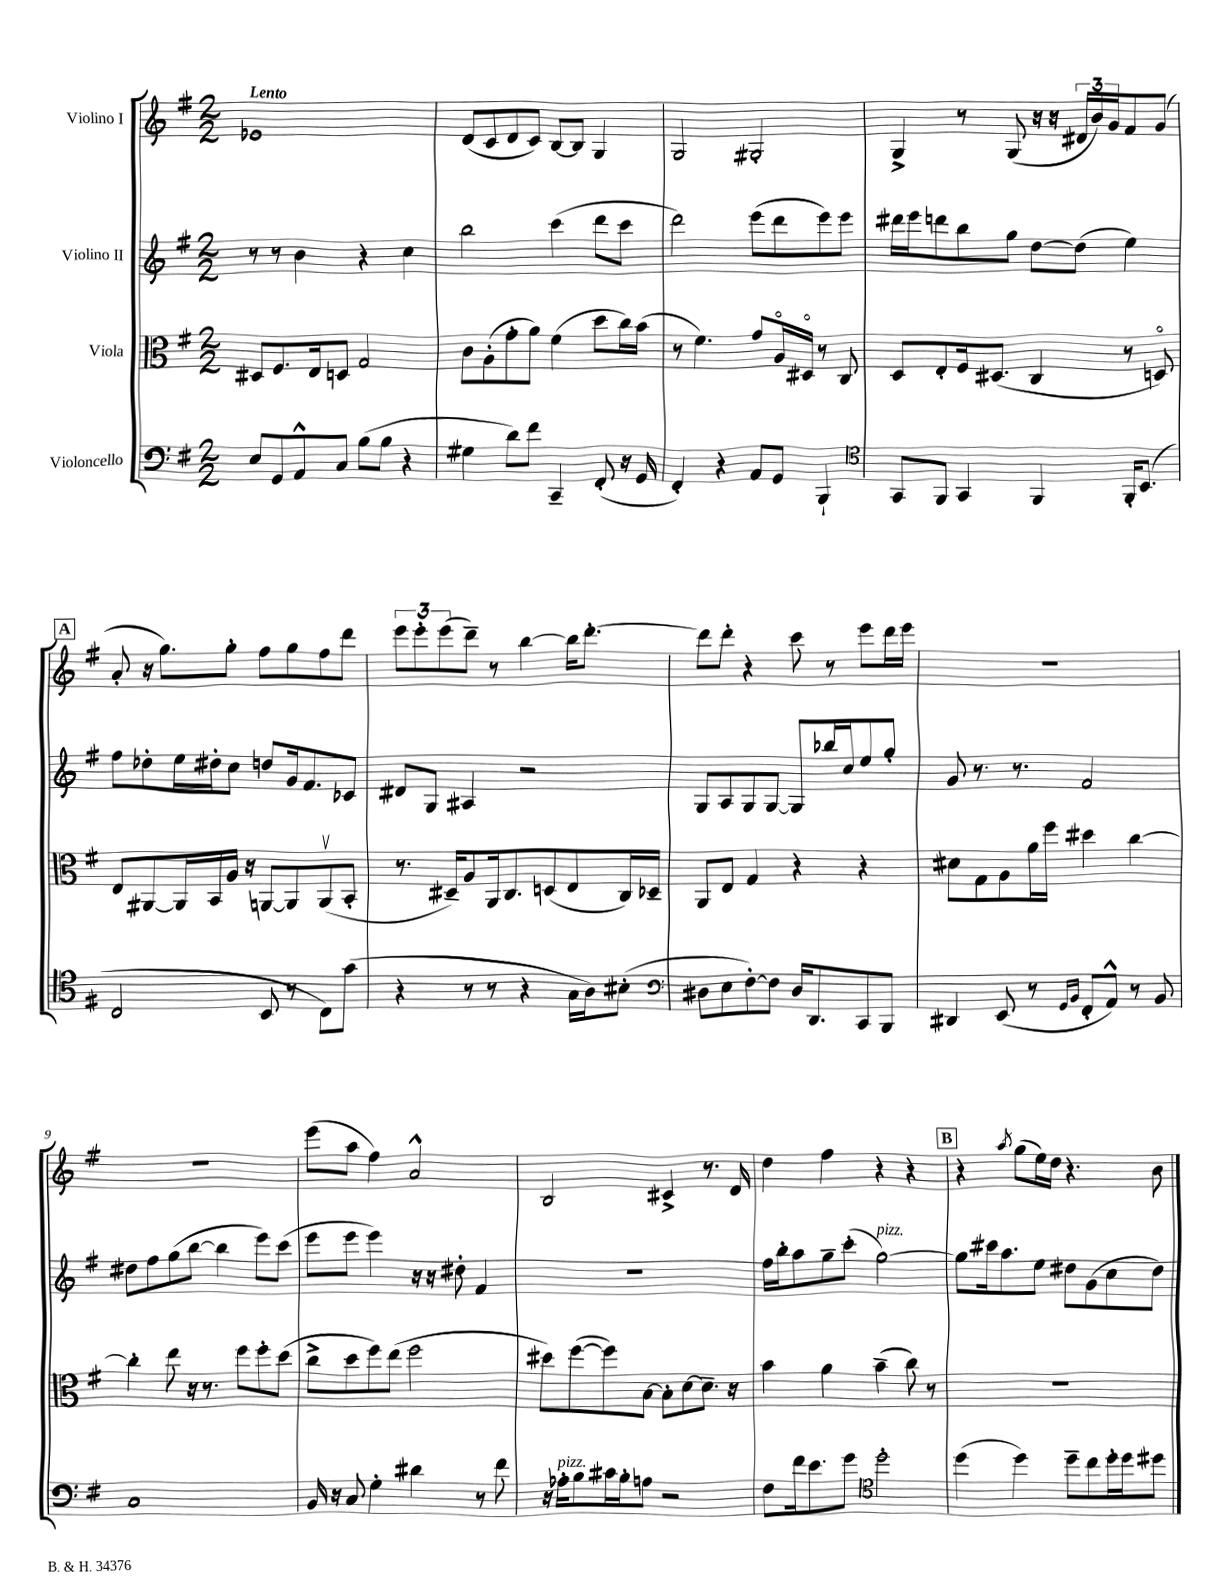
<<
\new StaffGroup <<
\new Staff = "s0" \with { instrumentName = "Violino I" } {
    \clef treble \key g \major \numericTimeSignature \time 2/2 \tempo "Lento"
    ees'1 |
    d'8( c'8 d'8 c'8) b8~ b8 g4 |
    g2 gis2-. |
    g4-> r8 g8( r16 r16 \tuplet 3/2 { dis'16 b'16) g'16 } fis'8 g'8( |
    \mark \markup { \box "A" } a'8-. r16 g''8.) g''8-. fis''8 g''8 fis''8 d'''8 |
    \tuplet 3/2 { e'''8 e'''8-. e'''8( } d'''8--) r8 b''4~ b''16 d'''8.~-. |
    d'''8 d'''8-. r4 c'''8 r8 e'''8 d'''16 e'''16 |
    r1 |
    R1 |
    e'''8( a''8 fis''4) a'2-^ |
    b2 cis'4-> r8. d'16 |
    d''4 fis''4 r4 r4 |
    \mark \markup { \box "B" } r4 \acciaccatura { a''8 } g''8( e''16) d''16 r4. b'8 \bar "|." |
}
\new Staff = "s1" \with { instrumentName = "Violino II" } {
    \clef treble \key g \major \numericTimeSignature \time 2/2
    r8 r8 b'4 r4 c''4 |
    b''2 c'''4( d'''8 c'''8 |
    d'''2) e'''8( d'''8 e'''8) e'''8 |
    dis'''16 e'''16 d'''8 b''8 g''8 d''8~ d''8( e''4) |
    \mark \markup { \box "A" } fis''8 des''8-. e''16 dis''16-. c''8 d''8 g'16 fis'8. ces'8 |
    dis'8 g8 ais4 r2 |
    g8 a8 g8 g8~ g8 bes''16 c''16 e''8 g''8-. |
    g'8 r8. r8. fis'2 |
    dis''8 fis''8 g''8( b''8~ b''4 e'''8) c'''8( |
    e'''8 e'''8 e'''4) r16 r16 dis''8-. fis'4 |
    R1 |
    fis''16 b''16-. a''8 g''8-- c'''8-.( g''2~^\markup { \italic "pizz." }) |
    \mark \markup { \box "B" } g''8 cis'''16 a''8. e''8 dis''8 g'8( c''8 dis''8) \bar "|." |
}
\new Staff = "s2" \with { instrumentName = "Viola" } {
    \clef alto \key g \major \numericTimeSignature \time 2/2
    dis8 fis8. e16 d8 g2 |
    c'8 a8-.( g'8-. a'8) fis'4( d''8 c''16) b'16( |
    r8 fis'4.) g'8 a16\flageolet dis16\flageolet r8 c8 |
    d8 e8-. fis16 dis8.( c4 r8 d8\flageolet) |
    \mark \markup { \box "A" } e8 ais,8~ ais,16 b,16 a16 r16 a,8~ a,8 a,8\upbow( b,8-. |
    r8. dis16--) a8 a,16 c8. d8( e8 c16) des16-- |
    a,8 e8 g4 r4 r4 |
    dis'8 g8 a8 a'16 fis''16 dis''4 c''4~ |
    c''4-. e''8 r16 r8. fis''8 fis''8-. d''8( |
    c''8-> d''8 fis''8) e''8( fis''2 |
    dis''8) fis''8~( fis''8) b8~ b8-. d'8~ d'8.-- r16 |
    b'4 a'4 b'4--( c''8) r8 |
    \mark \markup { \box "B" } r1 \bar "|." |
}
\new Staff = "s3" \with { instrumentName = "Violoncello" } {
    \clef bass \key g \major \numericTimeSignature \time 2/2
    e8 g,8 a,8-^ c8 b8( b8 r4 |
    gis4 d'8) fis'8 c,4-- fis,8-.( r16 g,16 |
    fis,4-.) r4 a,8 g,8 b,,4-! |
    \clef tenor g,8 fis,8 g,4 fis,4 fis,16-. b,8.( |
    \mark \markup { \box "A" } c2 b,8 r8 c8) g'8( |
    r4 r8 r8 r4 g16 a16) bis8-.( |
    \clef bass dis8 e8 fis8~-.) fis8 dis16 d,8. c,8 b,,8 |
    dis,4 e,8( r8 \grace { g,16 b,16 } fis,8-. a,8-^) r8 b,8 |
    c1 |
    b,16 r16 c8 g4-. dis'4 r8 fis'8 |
    r16 aes16-.^\markup { \italic "pizz." } b8 cis'16 b16-. a8 r2 |
    fis8 fis'16 e'8. g'8 \clef tenor d''2-. |
    \mark \markup { \box "B" } d''4( d''4) d''8-- c''8 d''16-. d''16 dis''8 \bar "|." |
}
>>
>>
